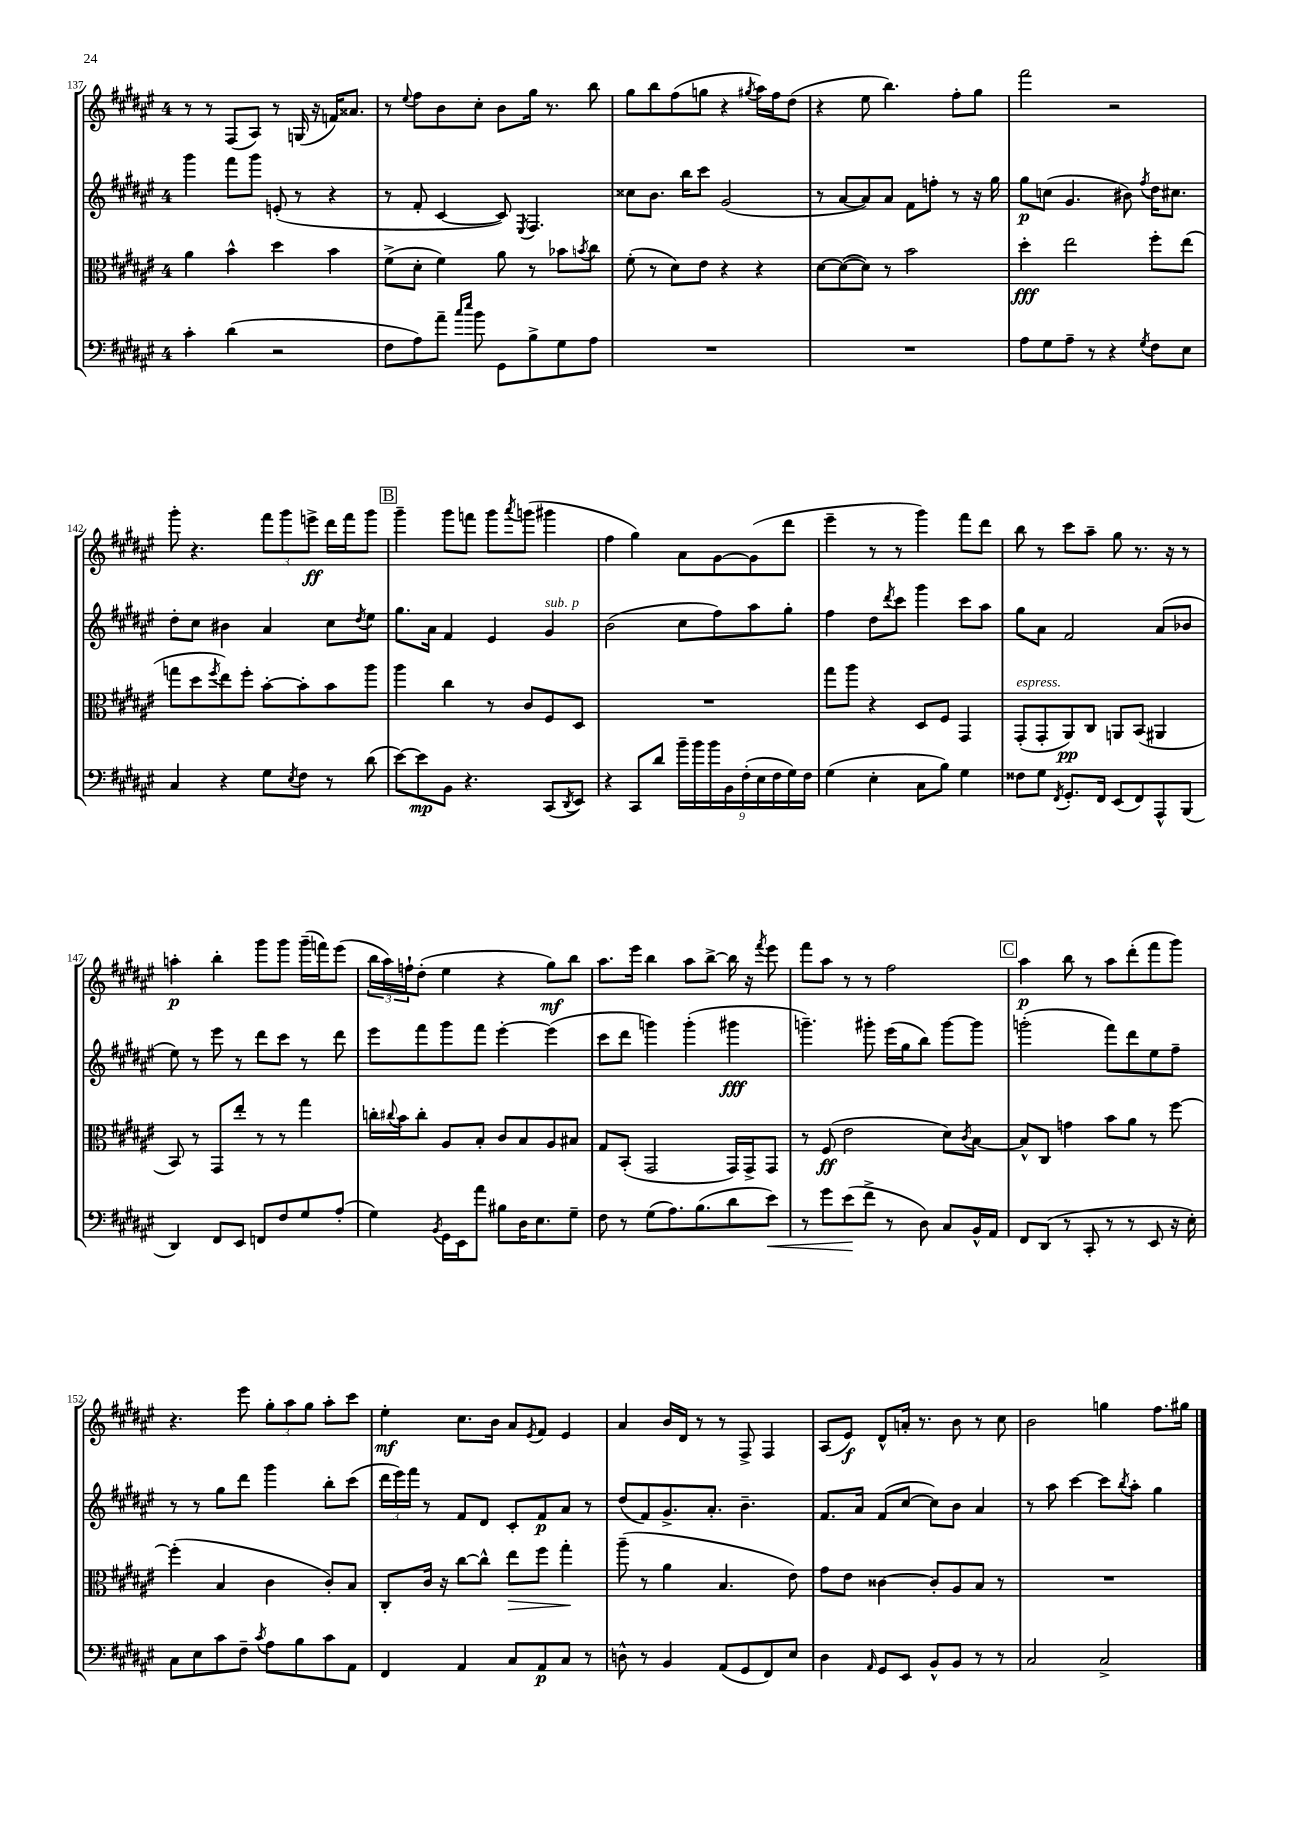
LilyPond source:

<<
\new StaffGroup <<
\new Staff = "s0" {
    \clef treble \key fis \major \once \override Staff.TimeSignature.style = #'single-digit \time 4/4
    r8 r8 fis8( ais8) r8 g16( r16 f'16) aisis'8. |
    r8 \appoggiatura { eis''8 } fis''8 b'8 cis''8-. b'8 gis''16 r8. b''8 |
    gis''8 b''8 fis''8( g''8 r4 \acciaccatura { gis''8 } ais''16) fis''16 dis''8( |
    r4 eis''8 b''4.) fis''8-. gis''8 |
    fis'''2 r2 |
    gis'''8-. r4. \tuplet 3/2 { fis'''8 gis'''8 e'''8->\ff } dis'''16 fis'''16 gis'''8 |
    \mark \markup { \box "B" } gis'''4-- gis'''8 f'''8 gis'''8 \acciaccatura { ais'''8 } g'''8( gis'''4 |
    fis''4 gis''4) ais'8 gis'8~ gis'8( dis'''8 |
    eis'''4-- r8 r8 gis'''4) fis'''8 dis'''8 |
    b''8 r8 cis'''8 ais''8-- gis''8 r8. r16 r8 |
    a''4-.\p b''4-. gis'''8 gis'''8 gis'''16--( f'''16) eis'''8( |
    \tuplet 3/2 { b''16 ais''16) f''16-! } dis''8-.( eis''4 r4 gis''8\mf) b''8 |
    ais''8. eis'''16 b''4 ais''8 b''8~-> b''16 r16 \acciaccatura { fis'''8 } eis'''8 |
    fis'''8 ais''8 r8 r8 fis''2 |
    \mark \markup { \box "C" } ais''4\p b''8 r8 ais''8 dis'''8-.( fis'''8 gis'''8) |
    r4. eis'''8 \tuplet 3/2 { gis''8-. ais''8 gis''8 } ais''8-. cis'''8 |
    eis''4-.\mf cis''8. b'16 ais'8 \acciaccatura { eis'8 } fis'8 eis'4 |
    ais'4 b'16 dis'16 r8 r8 fis8-> fis4 |
    ais8( eis'8\f) dis'8-^ a'16-. r8. b'8 r8 cis''8 |
    b'2 g''4 fis''8. gis''16 \bar "|." |
}
\new Staff = "s1" {
    \clef treble \key fis \major \once \override Staff.TimeSignature.style = #'single-digit \time 4/4
    gis'''4 fis'''8 gis'''8 e'8-.( r8 r4 |
    r8 fis'8-. cis'4~ cis'8) \acciaccatura { eis8 } fis4. |
    cisis''8 b'8. b''16 cis'''8 gis'2( |
    r8 ais'8~ ais'8) ais'8 fis'8 f''8-. r8 r16 gis''16 |
    gis''8\p c''8( gis'4. bis'8) \acciaccatura { fis''8 } dis''16 cis''8. |
    dis''8-. cis''8 bis'4 ais'4 cis''8 \acciaccatura { dis''8 } eis''8 |
    \mark \markup { \box "B" } gis''8. ais'16 fis'4 eis'4 gis'4^\markup { \italic "sub. p" } |
    b'2( cis''8 fis''8) ais''8 gis''8-. |
    fis''4 dis''8 \acciaccatura { dis'''8 } cis'''8 gis'''4 cis'''8 ais''8 |
    gis''8 ais'8 fis'2 ais'8( bes'8 |
    eis''8) r8 eis'''8 r8 dis'''8 cis'''8 r8 dis'''8 |
    eis'''8 fis'''8 gis'''8 fis'''8 eis'''4~-. eis'''4( |
    cis'''8 dis'''8 g'''4) g'''4-.( gis'''4\fff |
    g'''4.--) gis'''8-. eis'''16( gis''16 b''8) gis'''8~ gis'''8 |
    \mark \markup { \box "C" } g'''2-.( fis'''8) dis'''8 eis''8 fis''8-- |
    r8 r8 gis''8 dis'''8 gis'''4 b''8-. cis'''8( |
    \tuplet 3/2 { dis'''16 eis'''16) fis'''16 } r8 fis'8 dis'8 cis'8-. fis'8\p ais'8 r8 |
    dis''8( fis'8) gis'8.-> ais'8.-. b'4.-- |
    fis'8. ais'16 fis'8( cis''8~ cis''8) b'8 ais'4 |
    r8 ais''8 cis'''4~ cis'''8 \acciaccatura { b''8 } ais''8-. gis''4 \bar "|." |
}
\new Staff = "s2" {
    \clef alto \key fis \major \once \override Staff.TimeSignature.style = #'single-digit \time 4/4
    ais'4 b'4-^ dis''4 b'4 |
    fis'8->( dis'8-. fis'4) ais'8 r8 bes'8 \acciaccatura { b'8 } cis''8 |
    fis'8-.( r8 dis'8) eis'8 r4 r4 |
    dis'8~ dis'8~( dis'8) r8 b'2 |
    dis''4-.\fff eis''2 fis''8-. eis''8( |
    g''8 dis''8 \acciaccatura { fis''8 } eis''8) fis''8-. b'8~-. b'8-. b'8 ais''8 |
    \mark \markup { \box "B" } ais''4 cis''4 r8 cis'8 fis8 dis8 |
    R1 |
    gis''8 ais''8 r4 dis8 fis8 gis,4 |
    gis,8-.^\markup { \italic "espress." }( gis,8-. ais,8\pp) cis8 a,8 b,8( ais,4 |
    b,8) r8 gis,8 eis''8-. r8 r8 gis''4 |
    c''16-. \appoggiatura { cis''8 } b'16 cis''8-. ais8 b8-. cis'8 b8 ais8 bis8 |
    gis8 b,8-.( gis,2 gis,16) gis,16-> gis,8 |
    r8 fis8\ff( eis'2 dis'8) \acciaccatura { cis'8 } b8~ |
    \mark \markup { \box "C" } b8-^ cis8 g'4 b'8 ais'8 r8 fis''8~ |
    fis''4-.( b4 cis'4 cis'8-.) b8 |
    cis8-. cis'16 r16 cis''8~ cis''8-^ eis''8\> fis''8 gis''4-.\! |
    ais''8--( r8 ais'4 b4. eis'8) |
    gis'8 eis'8 cisis'4~ cisis'8-. ais8 b8 r8 |
    R1 \bar "|." |
}
\new Staff = "s3" {
    \clef bass \key fis \major \once \override Staff.TimeSignature.style = #'single-digit \time 4/4
    cis'4-. dis'4( r2 |
    fis8 ais8) ais'8-- \grace { cis''16 eis''16 } b'8 gis,8 b8-> gis8 ais8 |
    R1 |
    R1 |
    ais8 gis8 ais8-- r8 r4 \acciaccatura { gis8 } fis8 eis8 |
    cis4 r4 gis8 \acciaccatura { eis8 } fis8 r8 dis'8( |
    \mark \markup { \box "B" } eis'8~) eis'8\mp b,8 r4. cis,8( \acciaccatura { dis,8 } eis,8) |
    r4 cis,8 dis'8 \tuplet 9/8 { b'16-- b'16 b'16 b,16 fis16-.( eis16 fis16 gis16) fis16 } |
    gis4( eis4-. cis8 b8) gis4 |
    fisis8 gis8 \acciaccatura { fis,8 } gis,8.-. fis,16 eis,8( fis,8) ais,,8-^ b,,8( |
    dis,4) fis,8 eis,8 f,8 fis8 gis8 ais8-.( |
    gis4) \acciaccatura { b,8 } gis,16 eis,16 ais'8 bis8 dis16 eis8. gis8-- |
    fis8 r8 gis8( ais8.) b8.( dis'8 eis'8\<) |
    r8 gis'8 eis'8\!( fis'8-> r8 dis8) cis8 b,16-^ ais,16 |
    \mark \markup { \box "C" } fis,8 dis,8( r8 cis,8-. r8 r8 eis,8 r16 eis16-.) |
    cis8 eis8 cis'8 fis8-- \acciaccatura { cis'8 } ais8 b8 cis'8 ais,8 |
    fis,4 ais,4 cis8 ais,8\p cis8 r8 |
    d8-^ r8 b,4 ais,8( gis,8 fis,8) eis8 |
    dis4 \grace { ais,16 } gis,8 eis,8 b,8-^ b,8 r8 r8 |
    cis2 cis2-> \bar "|." |
}
>>
>>
\layout { \context { \Score currentBarNumber = #137 } }
